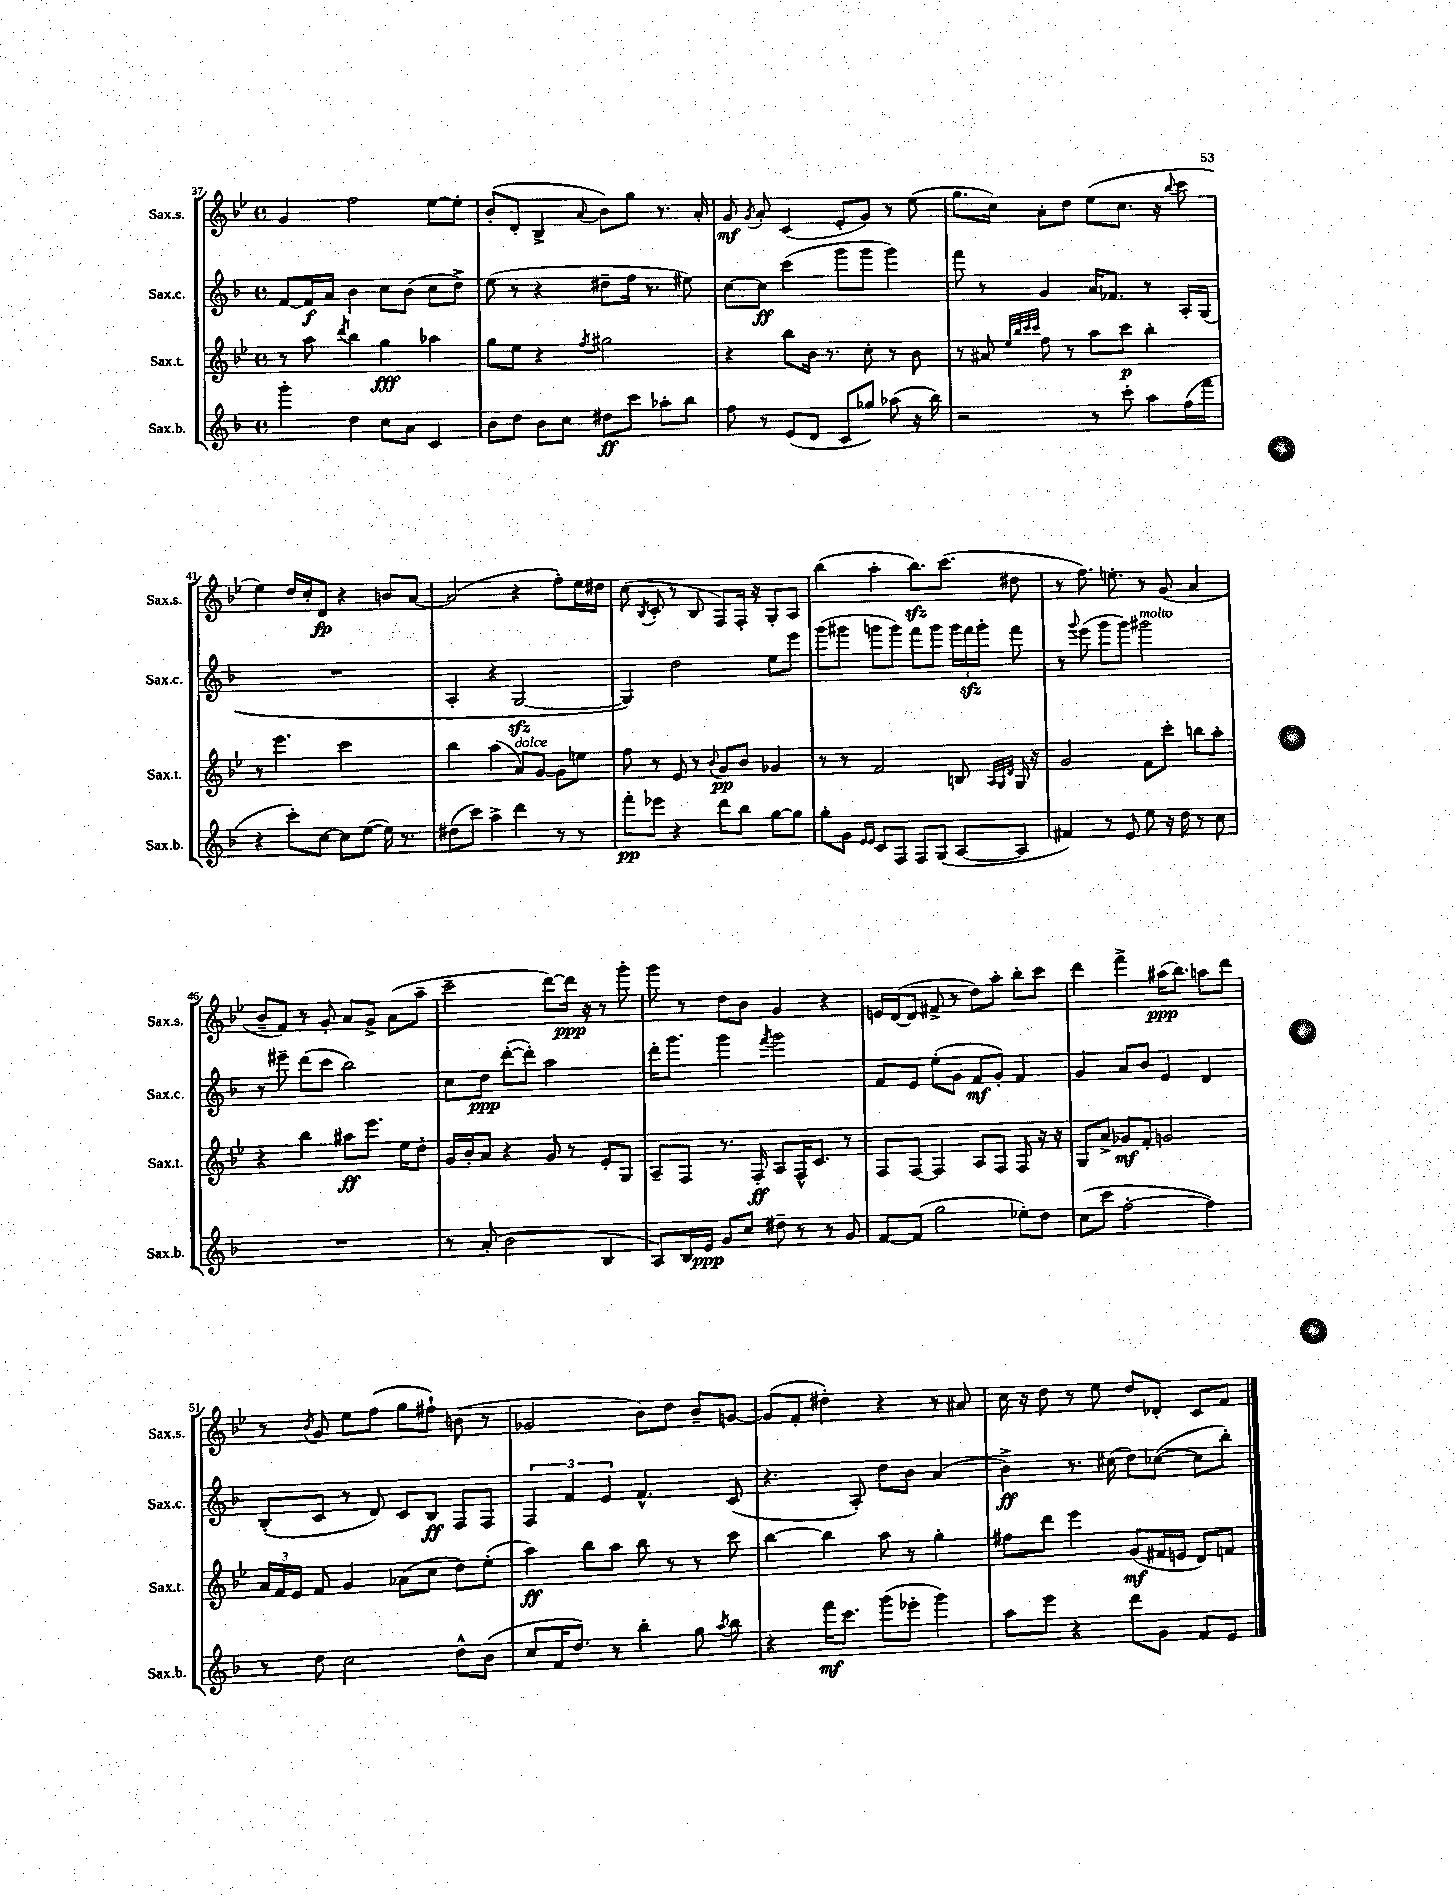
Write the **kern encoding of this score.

**kern	**dynam	**kern	**dynam	**kern	**dynam	**kern	**dynam
*part4	*part4	*part3	*part3	*part2	*part2	*part1	*part1
*staff4	*staff4	*staff3	*staff3	*staff2	*staff2	*staff1	*staff1
*I"Sax.b.	*	*I"Sax.t.	*	*I"Sax.c.	*	*I"Sax.s.	*
*I'Sax.b.	*	*I'Sax.t.	*	*I'Sax.c.	*	*I'Sax.s.	*
*clefG2	*	*clefG2	*	*clefG2	*	*clefG2	*
*k[b-]	*	*k[b-e-]	*	*k[b-]	*	*k[b-e-]	*
*M4/4	*	*M4/4	*	*M4/4	*	*M4/4	*
*met(c)	*	*met(c)	*	*met(c)	*	*met(c)	*
=37	=37	=37	=37	=37	=37	=37	=37
4ggg'\	.	8r	.	[8f/L	.	4g/	.
.	.	8aa\	.	16f/L]	f	.	.
.	.	.	.	16a/JJ	.	.	.
.	.	8qddd/	.	.	.	.	.
4dd\	.	4bb-\	.	4b-\	.	2ff\	.
8cc\L	.	4gg\	fff	8cc\L	.	.	.
8a\J	.	.	.	(8b-\J	.	.	.
4c/	.	4aa-X\	.	8cc\L	.	[8ee-\L	.
.	.	.	.	8dd^\J)	.	8ee-'\J]	.
=38	=38	=38	=38	=38	=38	=38	=38
8b-\L	.	8gg\L	.	(8ee\	.	(8b-'/L	.
8dd\J	.	8ee-\J	.	8r	.	8d'/J	.
8b-\L	.	4r	.	4r	.	4B-^/	.
8cc\J	.	.	.	.	.	.	.
.	.	8qff/	.	.	.	8qqa/	.
8dd#X\L	ff	2gg#X\	.	8dd#X~\L	.	8b-\L)	.
8ccc\J	.	.	.	16ff\Jk	.	8gg\J	.
.	.	.	.	8.r	.	.	.
8aa-X'\L	.	.	.	.	.	8.r	.
8bb-\J	.	.	.	8ee#X\)	.	.	.
.	.	.	.	.	.	16a'/	.
=39	=39	=39	=39	=39	=39	=39	=39
8ff\	.	4r	.	[8cc\L	.	8g/	mf
.	.	.	.	.	.	8qg/	.
8r	.	.	.	8cc\J]	ff	8a'/	.
(8e/L	.	8bb-\L	.	(4ccc\	.	(4c/	.
8d/J	.	16b-\Jk	.	.	.	.	.
.	.	8.r	.	.	.	.	.
8c/L	.	.	.	8ggg\L	.	8e-'/L	.
8gg-X/J)	.	8cc'\	.	8ggg\J	.	8g/J)	.
(8aa-X\	.	8r	.	4ggg\)	.	8r	.
16r	.	8b-\	.	.	.	(8ee-\	.
16bb-\)	.	.	.	.	.	.	.
=40	=40	=40	=40	=40	=40	=40	=40
2r	.	8r	.	8fff\	.	8.gg\L	.
.	.	8a#X/	.	8r	.	.	.
.	.	.	.	.	.	16cc\Jk)	.
.	.	32qqee-/LLL	.	.	.	.	.
.	.	32qqbb-/	.	.	.	.	.
.	.	32qqccc/	.	.	.	.	.
.	.	32qqccc/JJJ	.	.	.	.	.
.	.	8ff\	.	4g/	.	8a'\L	.
.	.	8r	.	.	.	8dd\J	.
8r	.	8aa\L	.	16a/KL	.	(8ee-\L	.
.	.	.	.	8.f-X/J	.	.	.
8ccc'\	.	8ccc\J	p	.	.	8.cc\J	.
8aa\L	.	4bb-'\	.	8r	.	.	.
.	.	.	.	.	.	16r	.
.	.	.	.	.	.	8qqbb-/	.
(16ff\L	.	.	.	16A'/LL	.	8ccc\	.
16fff\JJ	.	.	.	(16G/JJ	.	.	.
!!LO:LB:g=z
=41	=41	=41	=41	=41	=41	=41	=41
4r	.	8r	.	1r	.	4ee-\)	.
.	.	4.eee-\	.	.	.	.	.
8ccc'\L)	.	.	.	.	.	16dd/LL	.
.	.	.	.	.	.	16cc'/J	.
[8cc\J	.	.	.	.	.	8d/J	fp
8cc\L]	.	2ccc\	.	.	.	4r	.
([8ee\J	.	.	.	.	.	.	.
16ee\])	.	.	.	.	.	8bn/L	.
8.r	.	.	.	.	.	.	.
.	.	.	.	.	.	[8a/J	.
=42	=42	=42	=42	=42	=42	=42	=42
(8dd#X\L	.	4bb-\	.	4A'/	.	(2a/]	.
8ccc\J)	.	.	.	.	.	.	.
4aa^\	.	(4aa\	.	4r	.	.	.
!	!	!LO:TX:a:i:t=dolce	!	!	!	!	!
4ddd\	.	8a/L)	.	[2Gzz/	.	4r	.
.	.	[8g/J	.	.	.	.	.
8r	.	8g\L]	.	.	.	8ff'\L)	.
8r	.	8een\J	.	.	.	16ee-\L	.
.	.	.	.	.	.	16dd#X\JJ	.
=43	=43	=43	=43	=43	=43	=43	=43
8fff'\L	pp	8ff\	.	4G/])	.	(8cc\	.
.	.	.	.	.	.	8qB-/	.
8eee-X\J	.	8r	.	.	.	8c'/	.
4r	.	8e-/	.	2dd\	.	8r	.
.	.	8r	.	.	.	8B-/	.
.	.	8qqb-/	.	.	.	.	.
8ddd\L	.	8g/L	pp	.	.	8F/L)	.
8bb-\J	.	8b-/J	.	.	.	16F'/Jk	.
.	.	.	.	.	.	16r	.
[8gg\L	.	4g-X/	.	8ee\L	.	8G'/L	.
8gg\J]	.	.	.	8eee\J	.	8A/J	.
=44	=44	=44	=44	=44	=44	=44	=44
8gg'\L	.	8r	.	(8ggg\L	.	(4bb-\	.
8g\J	.	8r	.	8ggg#X\J	.	.	.
16qqe/LL	.	.	.	.	.	.	.
16qqe/JJ	.	.	.	.	.	.	.
8c/L	.	2f/	.	8gggn\L	.	4aa'\	.
8F/J	.	.	.	8ggg\J)	.	.	.
8F/L	.	.	.	8fff\L	.	8.bb-zz\L)	.
(8G/J	.	.	.	8ggg\J	.	.	.
.	.	.	.	.	.	(8.ccc\J	.
[8A/L	.	8Bn/	.	24ggg\LL	.	.	.
.	.	.	.	24fffzz\	.	.	.
.	.	.	.	24ggg'\JJ	.	.	.
.	.	32qqA/LLL	.	.	.	.	.
.	.	32qqG/	.	.	.	.	.
.	.	32qqd/JJJ	.	.	.	.	.
8A/J]	.	16G/	.	8fff\	.	8dd#X\	.
.	.	16r	.	.	.	.	.
=45	=45	=45	=45	=45	=45	=45	=45
4f#X/)	.	2g/	.	8r	.	8r	.
.	.	.	.	8qqggg/	.	.	.
.	.	.	.	(8eee\	.	8.ff\)	.
8r	.	.	.	8ggg\L	.	.	.
.	.	.	.	.	.	8.een'\	.
8e/	.	.	.	8ggg\J)	.	.	.
!	!	!	!	!LO:TX:a:i:t=molto	!	!	!
8ee\	.	8f\L	.	2ggg#X\	.	8r	.
16r	.	8ccc'\J	.	.	.	(8g/	.
16dd\	.	.	.	.	.	.	.
8r	.	8bbn\L	.	.	.	4a/	.
8cc\	.	8aa'\J	.	.	.	.	.
!!LO:LB:g=z
=46	=46	=46	=46	=46	=46	=46	=46
1r	.	4r	.	8r	.	8b-~/L	.
.	.	.	.	8eee#X~\	.	8f/J)	.
.	.	4bb-\	.	(8ddd\L	.	8r	.
.	.	.	.	8ccc\J	.	8g'/	.
.	.	8aa#X\L	ff	2bb-\)	.	8a/L	.
.	.	8.eee-\J	.	.	.	8g^/J	.
.	.	.	.	.	.	(8a\L	.
.	.	16ee-\KL	.	.	.	.	.
.	.	8dd'\J	.	.	.	8aa~\J	.
=47	=47	=47	=47	=47	=47	=47	=47
8r	.	16g/LL	.	8cc\L	.	2ccc~\	.
.	.	16b-'/J	.	.	.	.	.
(8a'/	.	8a/J	.	8dd\J	ppp	.	.
2b-\	.	4r	.	([8ddd'\L	.	.	.
.	.	.	.	8ddd'\J])	.	.	.
.	.	8g/	.	2aa\	.	[8ddd\L)	.
.	.	8r	.	.	.	16ddd\Jk]	ppp
.	.	.	.	.	.	16r	.
4B-/	.	8e-'/L	.	.	.	8r	.
.	.	8G/J	.	.	.	8ggg'\	.
=48	=48	=48	=48	=48	=48	=48	=48
8A/L)	.	8A~/L	.	16ddd'\KL	.	8ggg\	.
.	.	.	.	8.ggg\J	.	.	.
16B-/L	.	8F/J	.	.	.	8r	.
16e/JJ	ppp	.	.	.	.	.	.
8g/L	.	8.r	.	4ggg\	.	8dd\L	.
8cc/J	.	.	.	.	.	8b-\J	.
.	.	16F'/	ff	.	.	.	.
.	.	.	.	8qfff/	.	.	.
8dd#X~\	.	8A/L	.	2ggg\	.	4g/	.
8r	.	16F^^/K	.	.	.	.	.
.	.	8.c/J	.	.	.	.	.
8r	.	.	.	.	.	4r	.
8g/	.	8r	.	.	.	.	.
=49	=49	=49	=49	=49	=49	=49	=49
[8f/L	.	8F/L	.	8f/L	.	16en/LL	.
.	.	.	.	.	.	([16d/J	.
(8f/J]	.	[8F/J	.	8e/J	.	8d/J]	.
2gg\	.	4F/]	.	(8ee'\L	.	8f#X^/	.
.	.	.	.	8g\J	.	8r	.
.	.	8A/L	.	8f/L	mf	8dd\L)	.
.	.	8F/J	.	8g'/J)	.	8aa'\J	.
8ee-X'\L)	.	8F/	.	4f/	.	8bb-'\L	.
8dd\J	.	16r	.	.	.	8ccc\J	.
.	.	16r	.	.	.	.	.
=50	=50	=50	=50	=50	=50	=50	=50
(8cc\L	.	8G/L	.	4g/	.	4ddd\	.
8ccc\J	.	8a^/J	.	.	.	.	.
[2ff'\	.	8g-X/L	mf	8a/L	.	4fff^\	.
.	.	8f'/J	.	8b-/J	.	.	.
.	.	2gn/	.	4e/	.	(16aa#X\KL	ppp
.	.	.	.	.	.	8.bb-\J)	.
4ff\])	.	.	.	4d/	.	8aan\L	.
.	.	.	.	.	.	8ddd\J	.
!!LO:LB:g=z
=51	=51	=51	=51	=51	=51	=51	=51
8r	.	24a/LL	.	(8B-'/L	.	8r	.
.	.	24f/	.	.	.	.	.
.	.	24e-/JJ	.	.	.	.	.
.	.	.	.	.	.	8qb-/	.
8dd\	.	8f/	.	8c/J	.	8g/	.
2cc\	.	4g/	.	8r	.	8ee-\L	.
.	.	.	.	8d/)	.	(8ff\J	.
.	.	(8a-X\L	.	8c/L	.	8gg\L	.
.	.	8cc\J	.	8B-/J	ff	8ff#X`\J)	.
8dd^^\L	.	8dd\L)	.	8F/L	.	(8bn\	.
(8b-\J	.	(8ee-'\J	.	8F/J	.	8r	.
=52	=52	=52	=52	=52	=52	=52	=52
8cc/L	.	4aa\)	ff	6F/	.	2g-X/	.
16f/K	.	.	.	.	.	.	.
.	.	.	.	6f/	.	.	.
8.dd/J)	.	.	.	.	.	.	.
.	.	8bb-\L	.	.	.	.	.
.	.	.	.	6e/	.	.	.
8r	.	8aa\J	.	.	.	.	.
4bb-'\	.	8bb-\	.	4.f^^/	.	8b-\L)	.
.	.	8r	.	.	.	8dd\J	.
8gg\	.	8r	.	.	.	8b-~/L	.
8qaa/	.	.	.	.	.	.	.
8bb-\	.	8ccc\	.	(8c/	.	[8gn/J	.
=53	=53	=53	=53	=53	=53	=53	=53
4r	.	[4bb-\	.	4.r	.	(8g/L]	.
.	.	.	.	.	.	8f'/J	.
16fff\KL	mf	4bb-\]	.	.	.	4dd#X'\)	.
8.ccc\J	.	.	.	.	.	.	.
.	.	.	.	8A'/)	.	.	.
(8ggg\L	.	8aa\	.	8dd\L	.	4r	.
8eee-X'\J	.	8r	.	8b-\J	.	.	.
4ggg\)	.	4gg'\	.	(4a/	.	8r	.
.	.	.	.	.	.	8a#X/	.
=54	=54	=54	=54	=54	=54	=54	=54
8aa\L	.	8ff#X\L	.	4b-^\)	ff	16cc\	.
.	.	.	.	.	.	16r	.
8eee\J	.	8ddd\J	.	.	.	8dd\	.
4r	.	4eee-\	.	8.r	.	8r	.
.	.	.	.	.	.	8ee-\	.
.	.	.	.	(16cc#X\	.	.	.
8ddd\L	.	(8g/L	mf	8dd\L)	.	8dd/L	.
8g\J	.	16f#X/L	.	([8cc-X\J	.	8d-X'/J	.
.	.	16en/JJ	.	.	.	.	.
8f/L	.	8d/L)	.	8cc-\L]	.	8c/L	.
8e/J	.	8fn/J	.	8bb-'\J)	.	8f/J	.
==	==	==	==	==	==	==	==
*-	*-	*-	*-	*-	*-	*-	*-
